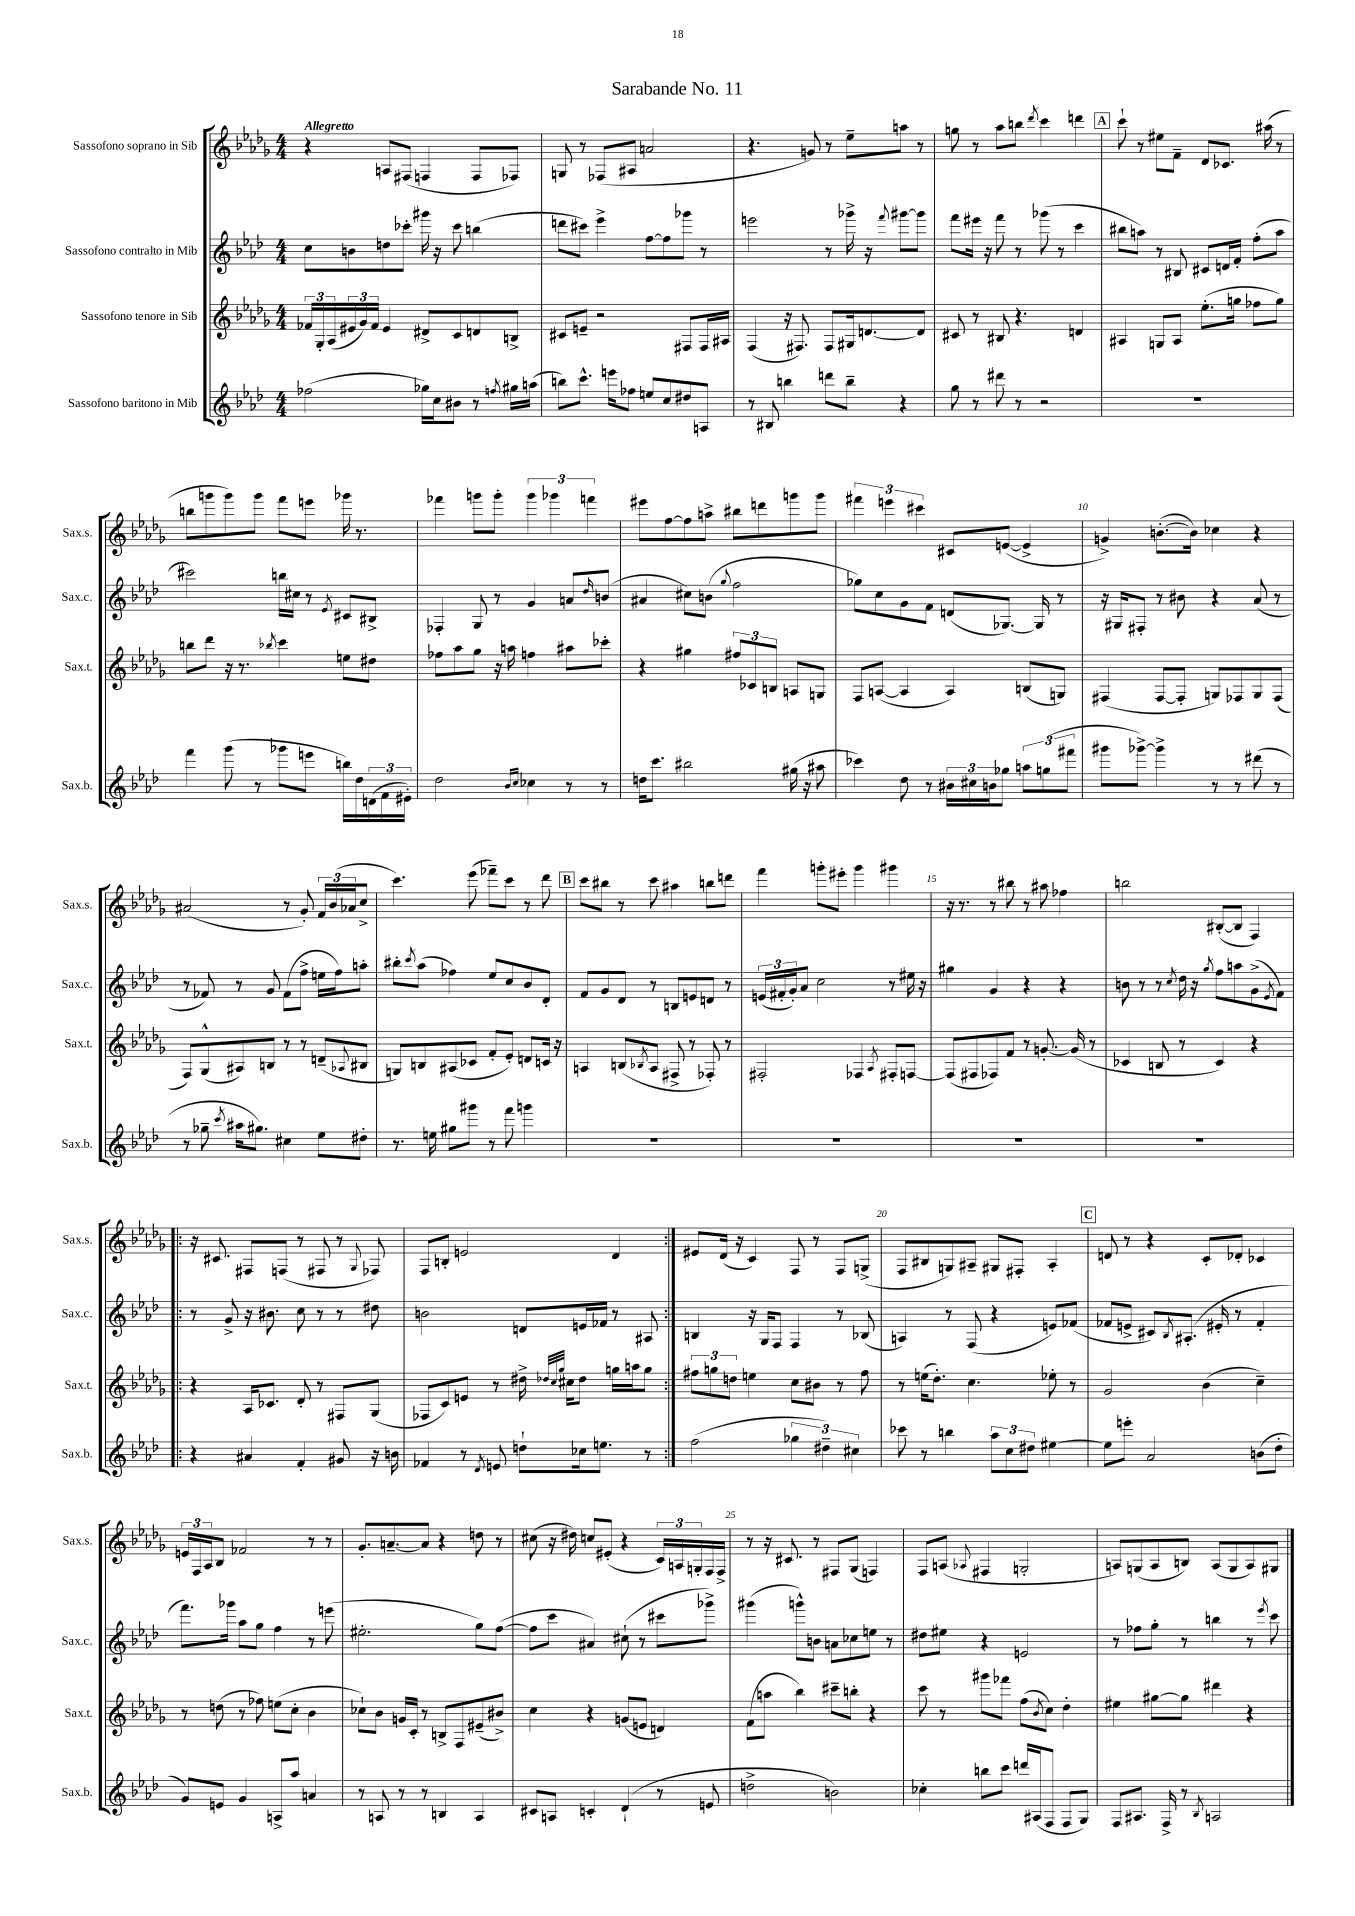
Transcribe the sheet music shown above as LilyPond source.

\header { title = "Sarabande No. 11" }
<<
\new StaffGroup <<
\new Staff = "s0" \with { instrumentName = "Sassofono soprano in Sib" shortInstrumentName = "Sax.s." } {
    \clef treble \key des \major \numericTimeSignature \time 4/4 \tempo "Allegretto"
    r4 a8 fis8( f4 f8 fes8) |
    g8 r8 fes8( ais8 a'2 |
    r4. g'8) r8 ees''8-- a''8 r8 |
    g''8 r8 aes''8 b''8 \acciaccatura { des'''8 } c'''4 d'''4 |
    \mark \markup { \box "A" } c'''8-! r8 eis''8 f'8-- des'8 ces'8. ais''16( r8 |
    b''8 g'''8 g'''8) g'''8 f'''8 e'''8 ges'''16 r8. |
    fes'''4 g'''8 g'''8-. \tuplet 3/2 { g'''4 ges'''4 f'''4 } |
    eis'''8 f''8~ f''8 a''8-> bis''8 d'''8 g'''8 g'''8 |
    \tuplet 3/2 { fis'''4 e'''4 cis'''4 } cis'8 e'8~( e'4-> |
    g'4->) b'8.~-.( b'16) ces''4 r4 |
    ais'2( r8 ges'8-.) \tuplet 3/2 { f'16 bes'16( aes'16 } c''8-> |
    c'''4.) ees'''8( fes'''8--) c'''8 r8 des'''8 |
    \mark \markup { \box "B" } c'''8 bis''8 r8 c'''8 ais''4 b''8 d'''8 |
    f'''4 g'''8-. eis'''8-. g'''4 gis'''4 |
    r16 r8. r8 bis''8 r8 ais''8 fes''4 |
    b''2 bis8~-.( bis8 f4) |
    \repeat volta 2 { r16 cis'8. fis8 f8( r8 fis8 r8 \appoggiatura { ges8 } fes8) |
    f8 b8-. e'2 des'4 | }
    eis'8 des'16( r16 c'4) f8 r8 f8 g8->( |
    f8 bis8 g8) ais8-- gis8 fis8-. ais4-. |
    \mark \markup { \box "C" } d'8 r8 r4 c'8-. des'8-. ces'4 |
    \tuplet 3/2 { e'16 f16 aes16 } bes8 fes'2 r8 r8 |
    ges'8.-. a'8.~-- a'8 r4 d''8 r8 |
    cis''8( r16 dis''16) c''8 eis'8-.( r4 \tuplet 3/2 { c'16) a16 g16-. } f16 f16-> |
    r8 r16 cis'8. r8 fis8 ges8( f4) |
    f8 a8( \appoggiatura { aes8 } fis4 g2-. |
    a8) g8( a8 b8) a8( g8 a8) gis8 \bar "|." |
}
\new Staff = "s1" \with { instrumentName = "Sassofono contralto in Mib" shortInstrumentName = "Sax.c." } {
    \clef treble \key aes \major \numericTimeSignature \time 4/4
    c''8 b'8 d''8 ces'''8-. gis'''16 r16 ces'''8 b''4( |
    d'''8 cis'''8) ees'''4-> f''8~ f''8 ges'''8 r8 |
    e'''2 r8 ges'''16-> r16 \appoggiatura { f'''8 } gis'''8~ gis'''8 |
    f'''8 eis'''16 r16 f'''8 r8 ges'''8( r8 c'''4 |
    \mark \markup { \box "A" } bis''8 a''8) r8 bis8 cis'8 d'16 f'16-. f''8-.( a''8 |
    cis'''2) b''16 cis''16 r8 \acciaccatura { ees'8 } cis'8 bis8-> |
    fes4-. g8 r8 g'4 a'8 \grace { des''16 } b'8( |
    ais'4 cis''8) b'8( \appoggiatura { g''8 } f''2 |
    ges''8) c''8 g'8 f'8 d'8( ges8.~) ges16 r8 |
    r16 gis16 fis8-. r8 bis'8 r4 aes'8( r8 |
    r8 fes'8) r8 g'8 fes'8( f''8-> e''16 f''16) a''8-. |
    bis''8-. \acciaccatura { c'''8 } aes''8( fes''4) ees''8 c''8 bes'8 des'8-. |
    \mark \markup { \box "B" } f'8 g'8 des'8 r8 b8 e'8 d'8 r8 |
    \tuplet 3/2 { e'16( fis'16-. g'16-.) } aes'8 c''2 r8 eis''16 r16 |
    gis''4 g'4 r4 r4 |
    b'8 r8 r8 \acciaccatura { c''8 } des''16 r16 \acciaccatura { g''8 } f''8 a''8 g'8->( \acciaccatura { ees'8 } f'8) |
    \repeat volta 2 { r8 g'8-> r16 bis'8. c''8 r8 r8 dis''8 |
    b'2 d'8 e'16 fes'16 r8 ais8 | }
    b4 r16 g16 f8 f4 r8 bes8( |
    a4) r8 f8( r4 e'8) fes'8( |
    \mark \markup { \box "C" } fes'8 e'8-> cis'8) \acciaccatura { bes8 } ais8.-.( eis'16-. r8 fes'4-. |
    f'''8.) ges'''16 aes''8 g''8 f''4 r8 e'''8( |
    eis''2.-. g''8) f''8~( |
    f''8 c'''8 ais'4) cis''8-!( r8 cis'''8 ges'''8->) |
    gis'''4( g'''8-^) b'8 a'8 ces''8 e''8 r8 |
    dis''8 eis''8 r4 e'2 |
    r8 fes''8 g''8-. r8 b''4 r8 \acciaccatura { ees'''8 } c'''8 \bar "|." |
}
\new Staff = "s2" \with { instrumentName = "Sassofono tenore in Sib" shortInstrumentName = "Sax.t." } {
    \clef treble \key des \major \numericTimeSignature \time 4/4
    \tuplet 3/2 { fes'16 ges16-. aes16( } \tuplet 3/2 { eis'16 ges'16) fes'16 } eis'4 dis'8-> c'8 d'8 b8-> |
    cis'8 e'8-- r2 fis8 fis16 ais16 |
    f4( r16 fis8.) fis8 gis16 d'8.~ d'8 |
    cis'8 r8 bis8 r4. d'4 |
    \mark \markup { \box "A" } ais4 g8 ais8 ees''8.-.( g''16 fes''8 g''8) |
    b''8 des'''8 r16 r8. \acciaccatura { bes''8 } c'''4 e''8 dis''8 |
    fes''8 aes''8 ges''8 r16 a''16 f''4 ais''8 ces'''8-. |
    r4 gis''4 \tuplet 3/2 { fis''8 ces'8 b8 } a8 g8 |
    f8 a8~( a4 a4) b8( g8) |
    fis4( fis8~ fis8-. g8) fes8 g8 fes8( |
    f8) ges8-^( ais8) b8 r8 r8 d'8--( \appoggiatura { aes8 } bis8 |
    g8) b8 ais8( ces'8 f'8-. ees'8-.) d'8 c'16 r16 |
    \mark \markup { \box "B" } a4 b8( \acciaccatura { bes8 } a8 fis8-> r8 fes8-.) r8 |
    fis2-. fes4 \acciaccatura { aes8 } fis8-. f8~ |
    f8( fis8 fes8) f'8 r8 g'8.~-. g'16( r8 |
    ces'4 b8 r8 ces'4) r4 |
    \repeat volta 2 { r4 aes16 ces'8. des'8-. r8 fis8 ges8( |
    fes8 c'8) e'8 r8 dis''16-> \grace { des''32 c''32 ges''32 } cis''16 des''8 g''16 a''16 g''8 | }
    \tuplet 3/2 { fis''8 g''8 d''8 } e''4 c''8 bis'8 r8 fis''8 |
    r8 e''16( des''8.-.) c''4. ees''8-. r8 |
    \mark \markup { \box "C" } ges'2 bes'4( c''4--) |
    r8 d''8( r8 fes''8) e''8( c''8-. bes'4 |
    ces''8-!) bes'8 g'16 c'16-. r8 b8-> f8 eis'8--( bis'8->) |
    c''4 r4 g'8( e'8 d'4) |
    f'8( a''8 bes''4) cis'''8-- b''8-. r4 |
    c'''8 r8 gis'''8 fes'''8 f''8( \acciaccatura { bes'8 } c''8) des''4-. |
    eis''4 gis''8~ gis''8 dis'''4 r4 \bar "|." |
}
\new Staff = "s3" \with { instrumentName = "Sassofono baritono in Mib" shortInstrumentName = "Sax.b." } {
    \clef treble \key aes \major \numericTimeSignature \time 4/4
    fes''2( ges''16) c''16 bis'8 r8 \acciaccatura { f''8 } gis''16 a''16( |
    b''8) c'''8.-^ e'''16 fes''8 e''8 c''8 dis''8 a8 |
    r8 bis8 b''4 d'''8 b''8-- r4 |
    g''8 r8 dis'''8 r8 r2 |
    \mark \markup { \box "A" } R1 |
    f'''4 g'''8( r8 ges'''8 e'''8 b''16) des''16 \tuplet 3/2 { d'16( f'16 eis'16-.) } |
    des''2 \grace { bes'16 c''16 } ces''4 r8 r8 |
    d''16 c'''8. bis''2 gis''16( r16 ais''8 |
    ces'''4) des''8 r8 \tuplet 3/2 { bis'16 cis''16 b'16 } ges''8 \tuplet 3/2 { a''8 g''8( fis'''8 } |
    gis'''8 ges'''8~->) ges'''4-> r8 r8 dis'''8( r8 |
    r8 ges''8-- \acciaccatura { c'''8 } ais''16 gis''8.) cis''4 ees''8 dis''8-. |
    r8. e''16 gis''8 gis'''8 r8 f'''8 g'''4 |
    \mark \markup { \box "B" } R1 |
    R1 |
    R1 |
    R1 |
    \repeat volta 2 { r4 ais'4 f'4-. gis'8 r16 b'16 |
    fes'4 r8 \acciaccatura { des'8 } e'8 d''8-! ces''16 e''8. r8 | }
    f''2( \tuplet 3/2 { ges''4 dis''4--) cis''4 } |
    ces'''8 r8 b''4 \tuplet 3/2 { aes''8 c''8 dis''8 } eis''4~ |
    \mark \markup { \box "C" } eis''8 e'''8-. aes'2 b'8( des''8-. |
    g'8) e'8 g'4 a8-> aes''8 a'4 |
    r8 a8 r8 r8 b4 a4 |
    cis'8 a8 c'4-. des'4-!( r8 e'8 |
    d''2-> b'2) |
    ces''4-. b''8 c'''8 d'''16 ais16( f8 f8 g8) |
    f8 ais8. f16-> r8 \acciaccatura { bes8 } a2 \bar "|." |
}
>>
>>
\layout { \context { \Score \override BarNumber.break-visibility = ##(#f #t #t) barNumberVisibility = #(every-nth-bar-number-visible 5) } }
